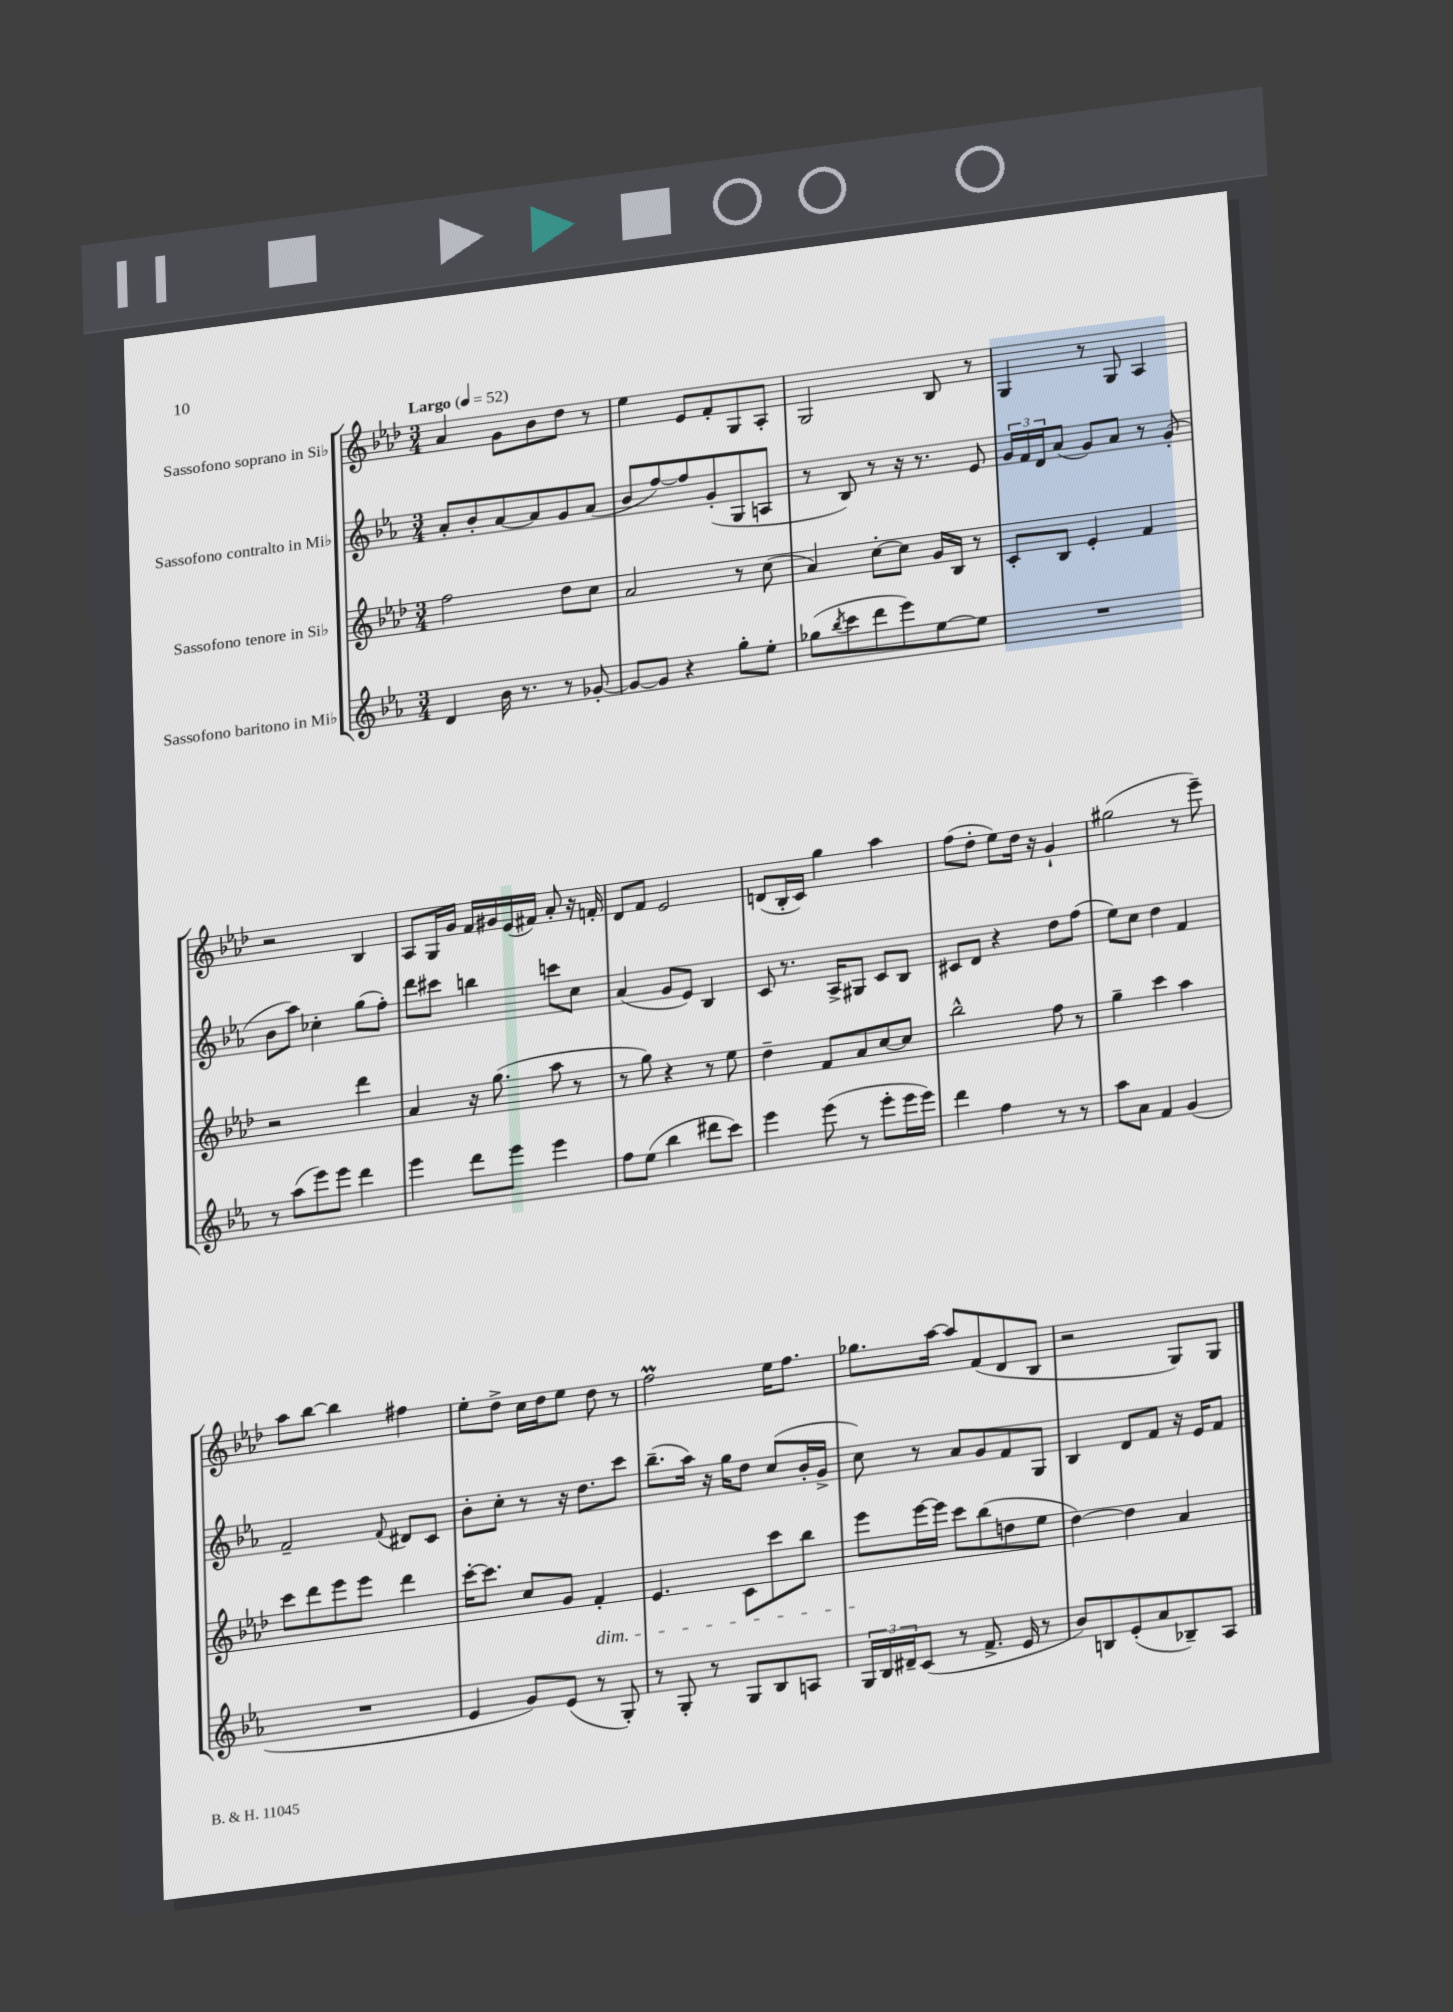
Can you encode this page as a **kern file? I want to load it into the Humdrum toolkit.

**kern	**kern	**kern	**kern
*part4	*part3	*part2	*part1
*staff4	*staff3	*staff2	*staff1
*I"Sassofono baritono in Mi♭	*I"Sassofono tenore in Si♭	*I"Sassofono contralto in Mi♭	*I"Sassofono soprano in Si♭
*clefG2	*clefG2	*clefG2	*clefG2
*k[b-e-a-]	*k[b-e-a-d-]	*k[b-e-a-]	*k[b-e-a-d-]
*M3/4	*M3/4	*M3/4	*M3/4
*MM52	*MM52	*MM52	*MM52
=1	=1	=1	=1
!	!	!	!LO:TX:a:B:t=Largo
4d/	2ff\	8a-'/L	4a-/
.	.	8b-'/	.
16b-\	.	[8a-/	8g\L
8.r	.	.	.
.	.	8a-/]	8b-\
8r	8dd-\L	8g/	8dd-\J
[8g-X'/	8cc\J	(8a-/J	8r
=2	=2	=2	=2
8g-/L_	2a-/	8b-/L	4ee-\
8g-/J]	.	[8ff/)	.
4r	.	8ff/]	8e-/L
.	.	(8g'/	8f'/
8gg'\L	8r	8G/	8G/
8ee-'\J	(8cc\	8An/J	8A-'/J
=3	=3	=3	=3
(8gg-X\L	4a-/)	8r	2G/
8qbb-/	.	.	.
8ccc\	.	8B-/)	.
8ddd\	[8cc'\L	8r	.
8eee-\)	8cc\J]	16r	.
.	.	8.r	.
[8ee-\	16g/LL	.	8B-/
.	16B-/JJ	.	.
8ee-\J]	8r	8e-/	8r
=4	=4	=4	=4
2.r	8c'/L	24g/LL	4G/
.	.	24f/	.
.	.	24d/J	.
.	8B-/J	(8a-/J	.
.	4e-'/	8g/L)	8r
.	.	8a-/J	8G/
.	4f/	8r	4A-/
.	.	(8g'/	.
!!LO:LB:g=z
=5	=5	=5	=5
8r	2r	8b-\L	2r
(8aa-\L	.	8aa-\J)	.
8eee-\)	.	4cc-X'\	.
8eee-\J	.	.	.
4ddd\	4ddd-\	(8gg\L	4B-/
.	.	8ff'\J)	.
=6	=6	=6	=6
4eee-\	4a-/	8ddd\L	8A-/L
.	.	8ccc#X\J	16G/L
.	.	.	16g/JJ
8ddd\L	16r	4bbn\	16f/LL
.	(8.gg\	.	16g#X/
8eee-\J	.	.	(16e-/
.	.	.	16f#X/JJ)
4eee-\	8aa-\	8cccn\L	8a-'/
.	8r	8cc\J	16r
.	.	.	16fn'/
=7	=7	=7	=7
8ff\L	8r	(4a-/	8d-/L
(8ee-\J	8gg\)	.	8f/J
4bb-\	4r	8g/L	2e-/
.	.	8e-/J)	.
8ddd#X\L	8r	4B-/	.
8ccc\J)	8ee-\	.	.
=8	=8	=8	=8
4eee-\	4dd-~\	8c/	(8dn/L
.	.	8.r	16B-'/L
.	.	.	16c/JJ)
(8eee-\	8f/L	.	4gg\
.	.	16A-^/KL	.
8r	8a-/	8G#X/J	.
8eee-'\L	[8cc/	8c/L	4aa-\
16eee-\L	8cc/J]	8B-/J	.
16eee-\JJ)	.	.	.
=9	=9	=9	=9
4ddd\	2bb-^^\	8c#X/L	(8ff\L
.	.	8d/J	8dd-'\J
4ff\	.	4r	8ee-\L)
.	.	.	16dd-\Jk
.	.	.	16r
8r	8ff\	8dd\L	4g`/
8r	8r	(8ff\J	.
=10	=10	=10	=10
8aa-\L	4gg~\	8ee-\L)	(2gg#X\
8a-\J	.	8cc\J	.
4f/	4ccc\	4dd\	.
(4g/	4aa-\	4f/	8r
.	.	.	8eee-~\)
!!LO:LB:g=z
=11	=11	=11	=11
2.r	8ccc\L	2f~/	8aa-\L
.	8ddd-\	.	[8bb-\J
.	8eee-\	.	4bb-\]
.	8eee-\J	.	.
.	.	8qqf/	.
.	4ddd-\	8d#X/L	4ff#X\
.	.	8c/J	.
=12	=12	=12	=12
4e-/	[16ccc'\KL	8b-'\L	8ee-'\L
.	8.ccc\J]	.	.
.	.	8cc'\J	8dd-^\J
8g/L)	8cc/L	8r	16cc\LL
.	.	.	16dd-\J
(8e-/J	8g/J	16r	8ee-\J
.	.	8.dd\L	.
!	!LO:TX:b:i:t=dim.	!	!
8r	4f'/	.	8dd-\
8G'/)	.	8ccc\J	8r
=13	=13	=13	=13
8r	4.e-/	(8.bb-~\L	2ffM\
8G'/	.	.	.
.	.	16aa-\Jk)	.
8r	.	16r	.
.	.	16gg\KL	.
8G/L	8c\L	8dd\J	.
8B-/	8ccc\	(8cc/L	16ee-\KL
.	.	.	8.ff\J
8An/J	8bb-\J	16b-'/L	.
.	.	16g^/JJ	.
=14	=14	=14	=14
24G/LL	8eee-\L	8cc\)	8.gg-X\L
24B-/	.	.	.
24d#X~/J	.	.	.
(8c/J	[16eee-\L	8r	.
.	16eee-\JJ]	.	[16aa-\Jk
8r	8ccc\L	8a-/L	8aa-/L]
8.f^/	(8bb-\	8g/	(8f/
.	8ddn\	8f/	8d-/
16e-/	.	.	.
8r	8ee-\J	8G/J	8B-/J
=15	=15	=15	=15
8b-/L)	[4dd-\)	4B-/	2r
8Bn/	.	.	.
(8e-'/	4dd-\]	8d/L	.
8a-/	.	8f/J	.
8B-X~/)	4a-/	16r	8G/L)
.	.	16e-/KL	.
8A-/J	.	8f/J	8G/J
==	==	==	==
*-	*-	*-	*-
